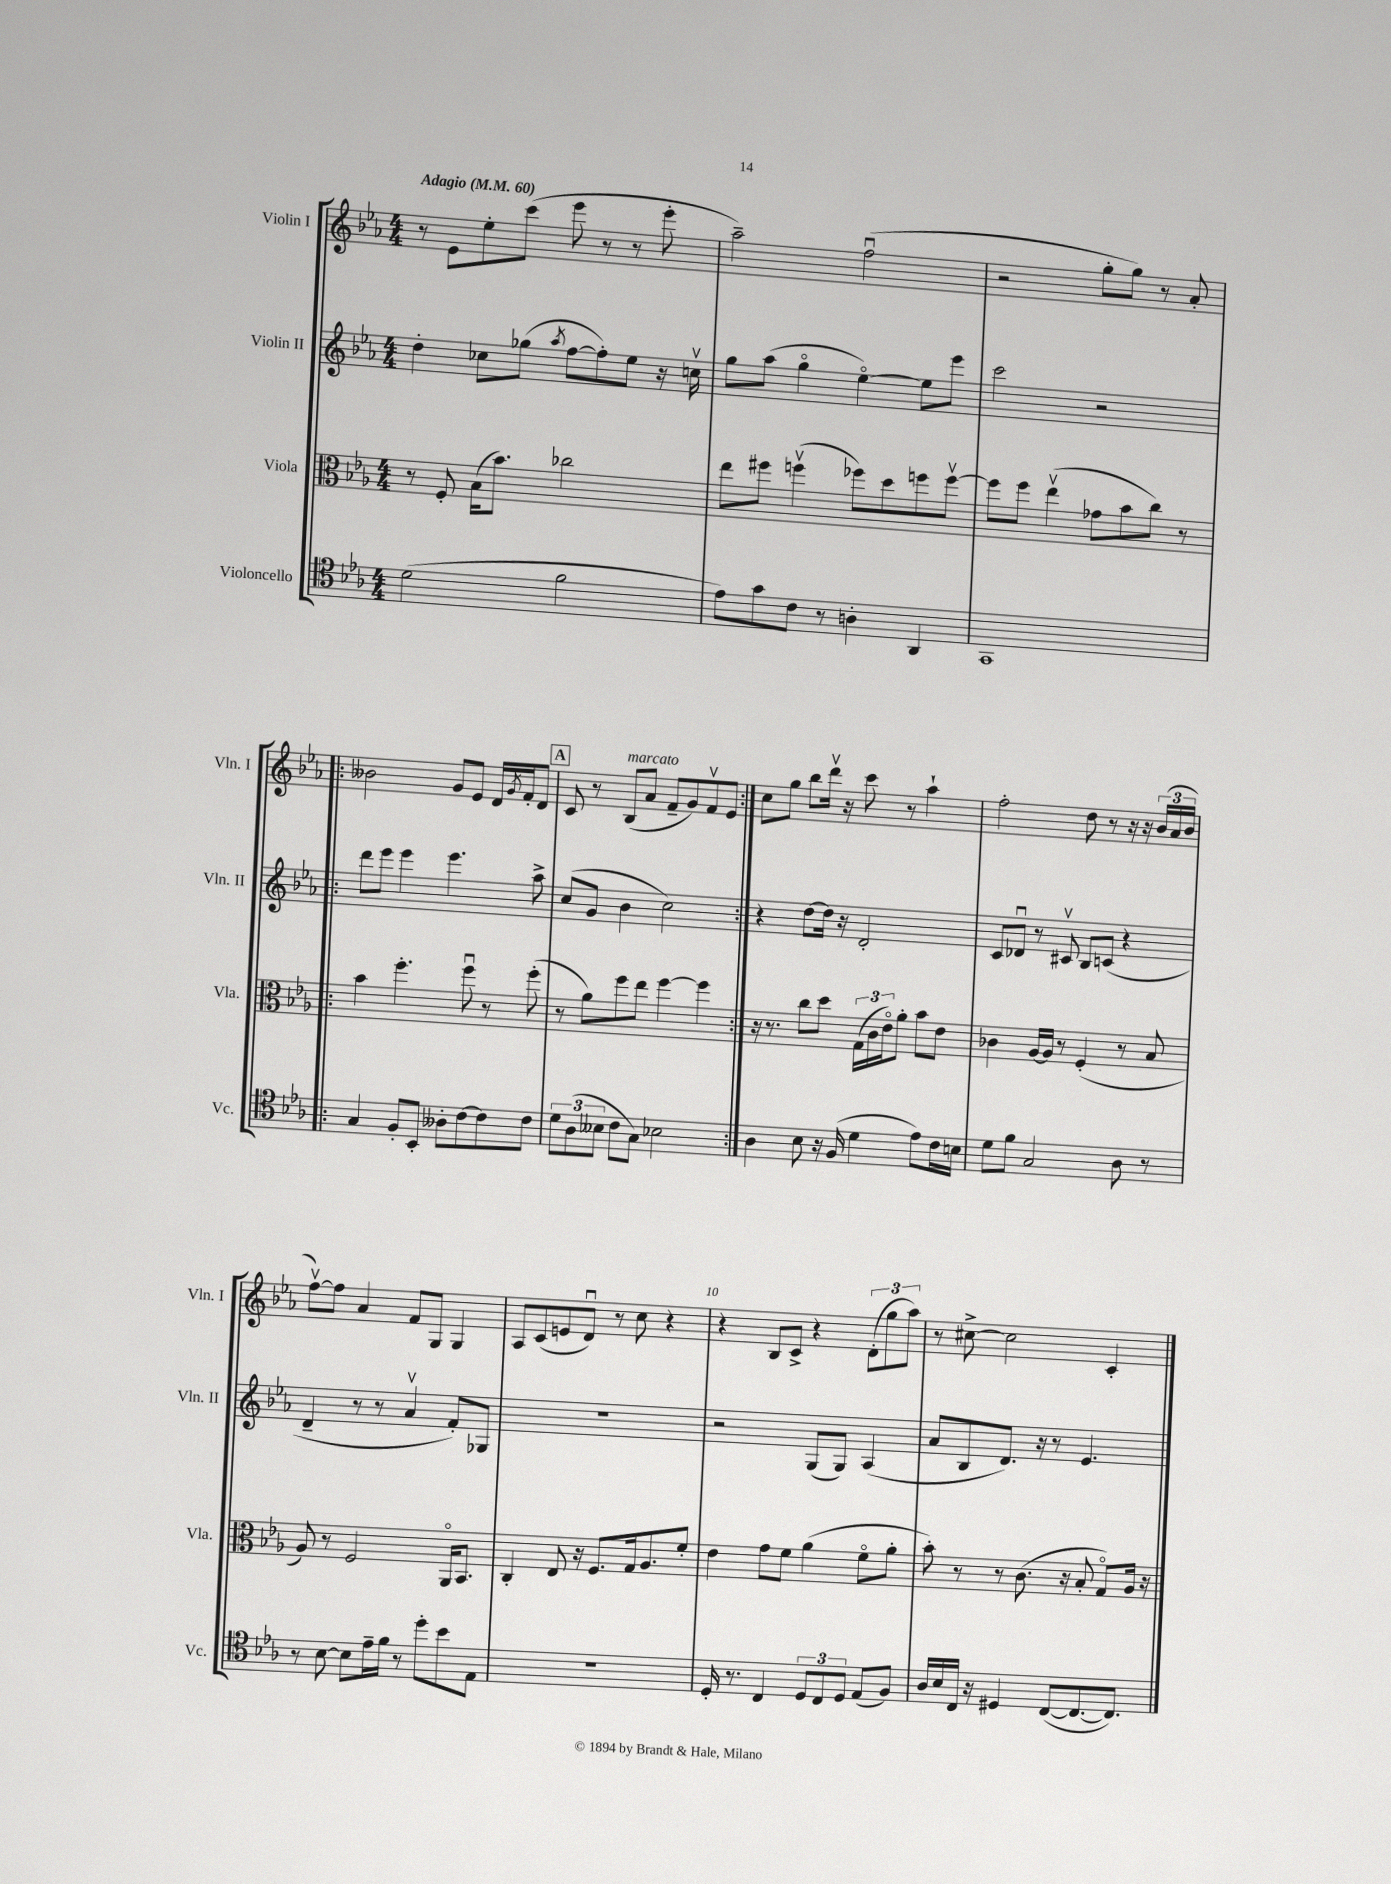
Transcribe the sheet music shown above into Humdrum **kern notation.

**kern	**kern	**kern	**kern
*part4	*part3	*part2	*part1
*staff4	*staff3	*staff2	*staff1
*I"Violoncello	*I"Viola	*I"Violin II	*I"Violin I
*I'Vc.	*I'Vla.	*I'Vln. II	*I'Vln. I
*clefC4	*clefC3	*clefG2	*clefG2
*k[b-e-a-]	*k[b-e-a-]	*k[b-e-a-]	*k[b-e-a-]
*M4/4	*M4/4	*M4/4	*M4/4
*MM60	*MM60	*MM60	*MM60
=1	=1	=1	=1
!	!	!	!LO:TX:a:B:t=Adagio
(2d\	8r	4dd'\	8r
.	8F'/	.	8e-\L
.	(16B-\KL	8cc-X\L	8ee-'\
.	8.b-\J)	.	.
.	.	(8gg-X\J	(8ccc\J
.	.	8qaa-/	.
2f\	2cc-X\	[8ff\L	8eee-\
.	.	8ff'\])	8r
.	.	8ee-\J	8r
.	.	16r	8eee-'\
.	.	16ccnv\	.
=2	=2	=2	=2
8e-\L)	8ee-\L	8gg\L	2aa-~\)
8g\	8ff#X\J	(8aa-\J	.
8c\J	(4ffnv\	4gg\	.
8r	.	.	.
4An'\	8ff-X\L)	[4ee-\)	(2ffu\
.	8dd\	.	.
4AA-/	8ffn\	8ee-\L]	.
.	[8ffv\J	8eee-\J	.
=3	=3	=3	=3
1GG	8ff\L]	2ccc\	2r
.	8ff\J	.	.
.	(4ee-v\	.	.
.	8g-X\L	2r	8gg'\L
.	8b-\	.	8gg\J)
.	8cc\J)	.	8r
.	8r	.	8a-'/
!!LO:LB:g=z
=4!|:	=4!|:	=4!|:	=4!|:
4G/	4b-\	8ddd\L	2b--X\
.	.	8eee-\J	.
8F'/L	4.ff'\	4eee-\	.
8BB-'/J	.	.	.
8A--X'\L	.	4.eee-\	8g/L
[8c\	8ffu\	.	8e-/J
8c\]	8r	.	16d/LL
.	.	.	8qg/
.	.	.	16f'/J
8c\J	(8ff'\	8aa-^\	8d/J
!!LO:REH:place=s1:t=A
=5	=5	=5	=5
12d\L	8r	(8cc/L	8c/
(12A-\	.	.	.
.	8a-\L)	8g/J	8r
12B--X\J	.	.	.
!	!	!	!LO:TX:a:i:t=marcato
8c\L	8ff\	4b-\	(8B-/L
8G\J)	8ee-\J	.	8a-/J
2B-X\	[4ff\	2cc\)	8f~/L
.	.	.	8g/)
.	4ff\]	.	8fv/
.	.	.	8e-/J
=6:|!	=6:|!	=6:|!	=6:|!
4A-\	16r	4r	8cc\L
.	8.r	.	.
.	.	.	8gg\J
8B-\	8cc\L	[8dd\L	8bb-\L
16r	8dd\J	16dd\Jk]	16dddv\Jk
(16F/	.	16r	16r
4d\	(24G\LL	2d'/	8ccc\
.	24c\	.	.
.	24e-\J)	.	.
.	8a-'\J	.	8r
8e-\L)	8b-\L	.	4aa-`\
16c\L	8e-\J	.	.
16Bn\JJ	.	.	.
=7	=7	=7	=7
8d\L	4c-X\	8c/L	2ff'\
8f\J	.	8d-Xu/J	.
2G/	[16A-/LL	8r	.
.	16A-/JJ]	.	.
.	8r	8c#Xv/	.
.	(4F'/	8B-/L	8dd\
.	.	(8cn/J	8r
8A-\	8r	4r	16r
.	.	.	16r
8r	8B-/	.	(24b-/LL
.	.	.	24a-/
.	.	.	24b-/JJ
!!LO:LB:g=z
=8	=8	=8	=8
8r	8A-/)	4d~/	[8ffv\L)
[8B-\	8r	.	8ff\J]
8B-\L]	2F/	8r	4a-/
16e-~\L	.	8r	.
16f\JJ	.	.	.
8r	.	4a-v/	8f/L
8dd'\L	.	.	8G/J
8b-\	16AA-/KL	8f'/L)	4G/
.	8.BB-/J	.	.
8E-\J	.	8G-X/J	.
=9	=9	=9	=9
1r	4C'/	1r	8A-/L
.	.	.	(8c/
.	8E-/	.	8en/
.	16r	.	8du/J)
.	8.F/L	.	.
.	.	.	8r
.	16G/k	.	8cc\
.	8.A-/	.	.
.	.	.	4r
.	8f'/J	.	.
=10	=10	=10	=10
16D'/	4e-\	2r	4r
8.r	.	.	.
4C/	8g\L	.	8B-/L
.	8f\J	.	8c^/J
12D/L	(4a-\	(8G/L	4r
12C/	.	.	.
.	.	8G/J)	.
12D/J	.	.	.
(8E-/L	8f\L	(4A-/	(12d'\L
.	.	.	12gg\
8F/J)	8a-'\J	.	.
.	.	.	12aa-\J)
=11	=11	=11	=11
16A-/LL	8b-'\)	8a-/L	8r
16B-/	.	.	.
16C/JJ	8r	8B-/	[8cc#X^\
16r	.	.	.
4D#X/	8r	8.d/J)	2cc#\]
.	(8.c\	.	.
.	.	16r	.
([8C/L	.	8r	.
.	16r	.	.
8.C/_	8B-'/	4.e-/	.
.	8G/L)	.	4c'/
8.C/J])	.	.	.
.	16A-/Jk	.	.
.	16r	.	.
==	==	==	==
*-	*-	*-	*-
